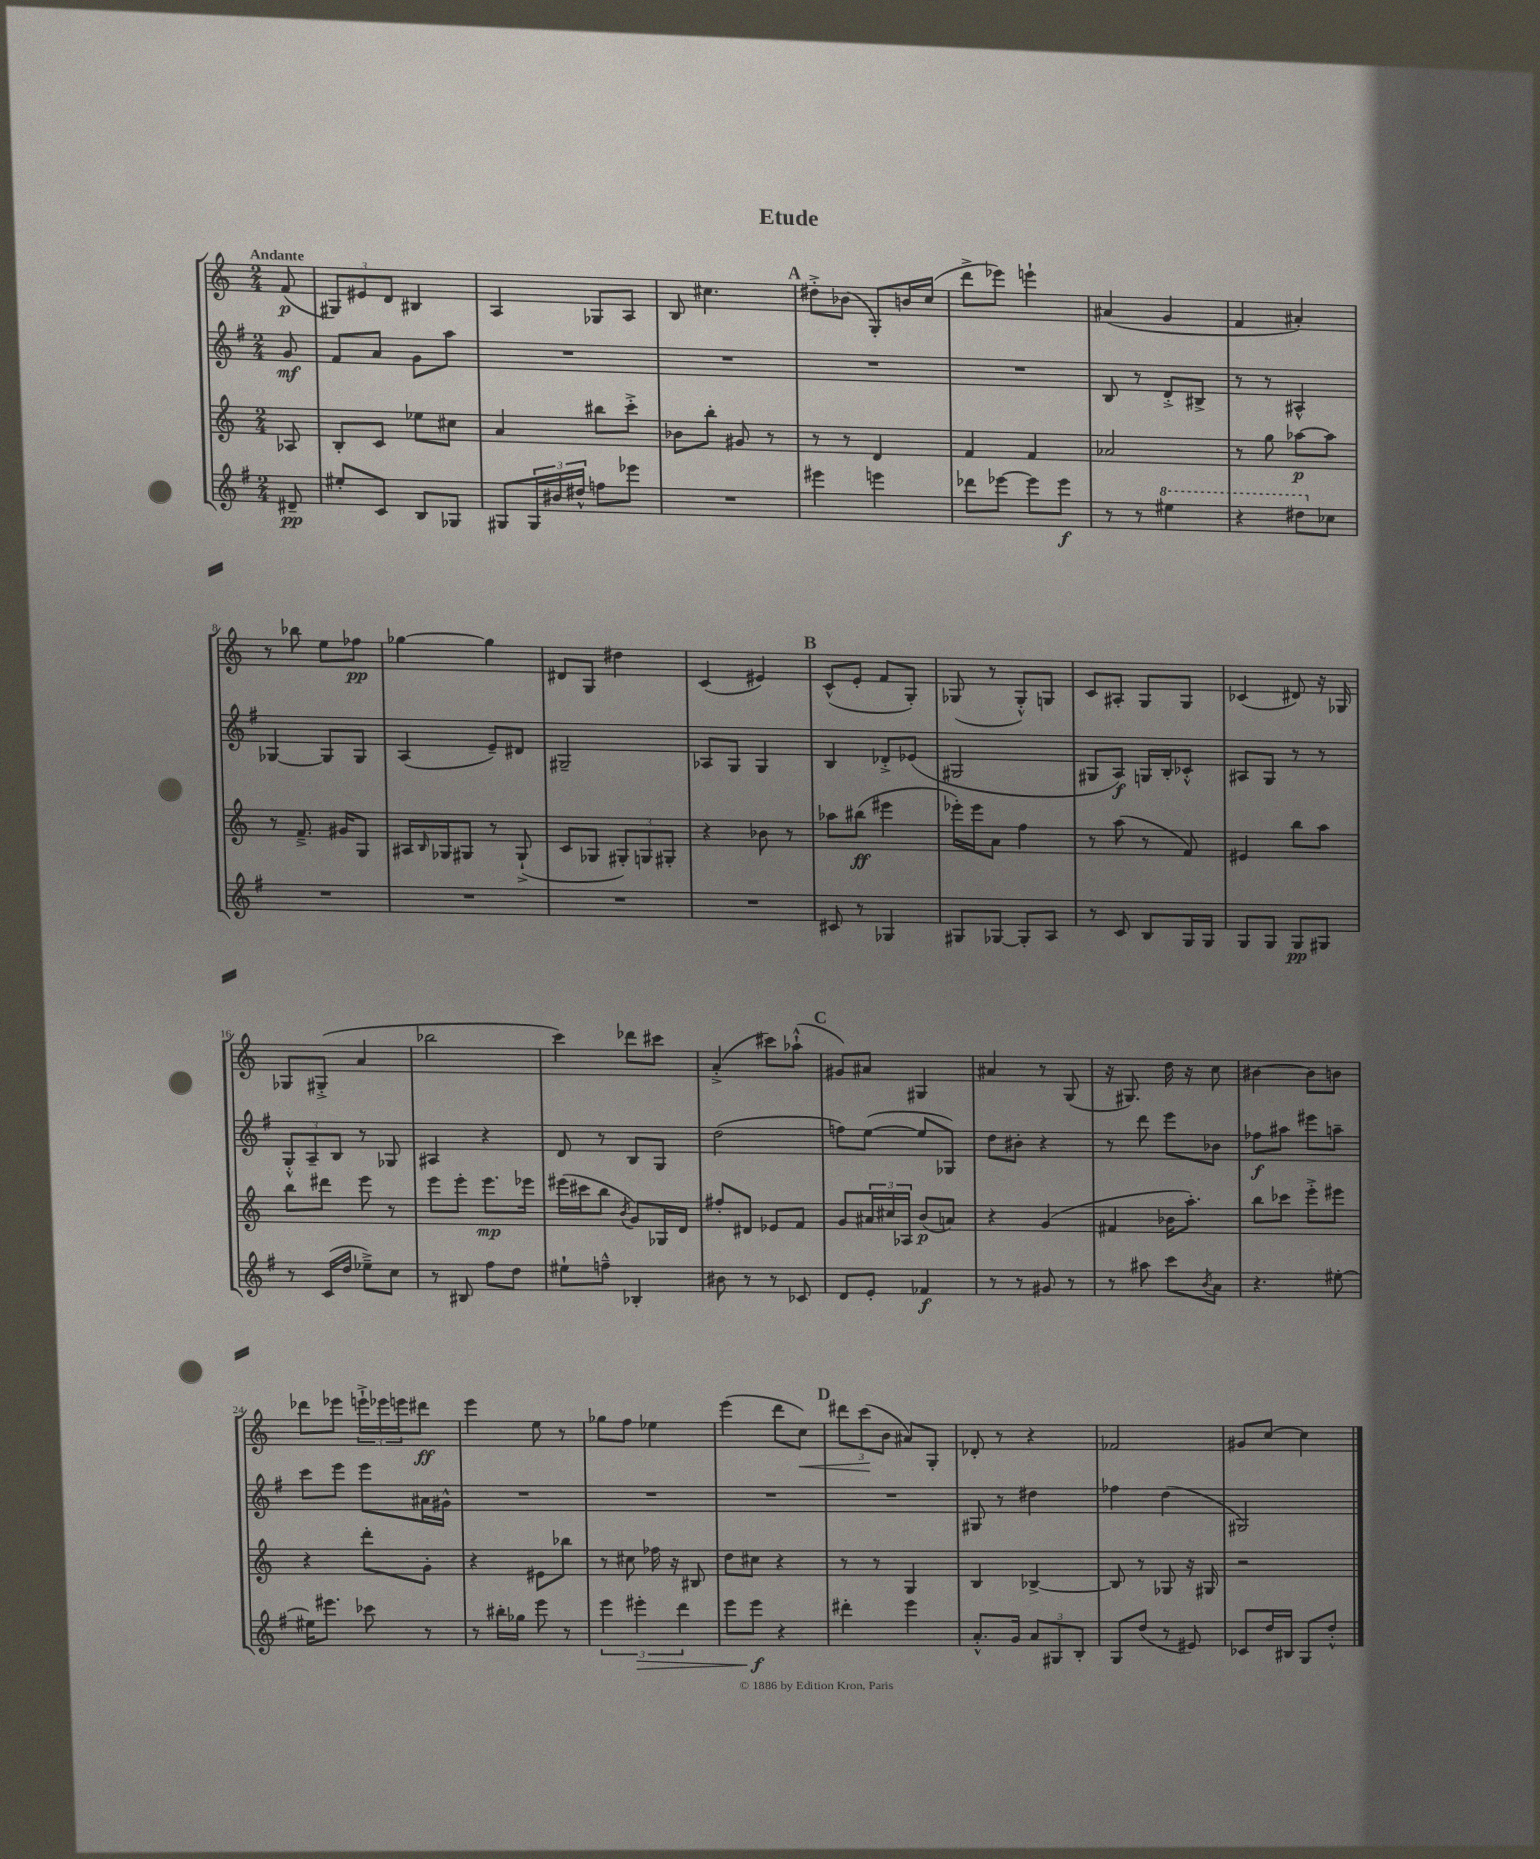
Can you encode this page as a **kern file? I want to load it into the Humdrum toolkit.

**kern	**kern	**kern	**kern
*staff4	*staff3	*staff2	*staff1
*clefG2	*clefG2	*clefG2	*clefG2
*k[f#]	*k[]	*k[f#]	*k[]
*M2/4	*M2/4	*M2/4	*M2/4
8d#~/	8A-/	8g/	(8f/
=	=	=	=
8ee#'/L	8B'/L	8f#/L	12G#/L)
.	.	.	12e#/
8c/J	8c/J	8a/J	.
.	.	.	12d/J
8B/L	8ee-\L	8g\L	4B#/
8G-/J	8cc#\J	8aa\J	.
=	=	=	=
8G#/L	4a/	2r	4A/
24G#/L	.	.	.
24b#/	.	.	.
24dd#^^/JJ	.	.	.
8ff\L	8bb#\L	.	8G-/L
8eee-\J	8ccc'^\J	.	8A/J
=	=	=	=
2r	8b-\L	2r	8B/
.	8bb'\J	.	4.cc#\
.	8g#/	.	.
.	8r	.	.
=	=	=	=
4eee#\	8r	2r	8dd#'^\L
.	8r	.	(8b-\J
4eee\	4d/	.	8G'/L)
.	.	.	16b/L
.	.	.	(16cc/JJ
=	=	=	=
8ddd-\L	4f/	2r	8ddd^\L
[8eee-\J	.	.	8eee-\J)
8eee-\]L	4f/	.	4eee`\
8eee-\J	.	.	.
=	=	=	=
8r	2a-/	8B/	(4a#/
8r	.	8r	.
4eee#\	.	8d'^/L	4g/
.	.	8B#^/J	.
=	=	=	=
4r	8r	8r	4f/
.	8gg\	8r	.
8ddd#\L	[8aa-\L	4A#^^/	4a#'/)
8cc-\J	8aa-\]J	.	.
=	=	=	=
2r	8r	[4G-/	8r
.	8.f~^/	.	8bb-\
.	.	8G-/]L	8ee\L
.	16g#/LK	.	.
.	8G/J	8G-/J	8ff-\J
=	=	=	=
2r	16A#/LL	(4A/	[4gg-\
.	16qqB/	.	.
.	16G-/J	.	.
.	8G#/J	.	.
.	8r	8e~/L)	4gg-\]
.	(8G#`^/	8d#/J	.
=	=	=	=
2r	8c/L	2G#~/	8d#/L
.	8G-/J	.	8G/J
.	12G#'/L)	.	4dd#\
.	12G/	.	.
.	12G#'/J	.	.
=	=	=	=
2r	4r	8A-/L	(4c/
.	.	8G/J	.
.	8b-\	4G/	4e#/)
.	8r	.	.
=	=	=	=
8c#/	8aa-\L	4B/	(8c^^/L
8r	(8bb#\J	.	8e'/J
4G-/	4eee#\	8d-'^/L	8f/L
.	.	(8e-/J	8G'/J)
=	=	=	=
8G#/L	16eee-'\LL)	2G#/	(8G-/
.	16eee-\J	.	.
[8G-/J	8a\J	.	8r
8G-'/]L	4ff\	.	8G-'^^/L)
8A/J	.	.	8G/J
=	=	=	=
8r	8r	8G#/L	8c/L
8c/	(8aa\	8A/J)	8A#'/J
8B/L	8r	16G/LL	8G/L
.	.	16B'/J	.
16G/L	8f/)	8c-'^^/J	8G/J
16G/JJ	.	.	.
=	=	=	=
8G/L	4e#/	8A#/L	(4c-/
8G/J	.	8G/J	.
8G/L	8bb\L	8r	8d#/)
8G#/J	8aa\J	8r	16r
.	.	.	16G-/
=	=	=	=
8r	8bb\L	12G'^^/L	8G-/L
.	.	12A~/	.
(16c/LL	8ddd#\J	.	(8G#'^/J
.	.	12B/J	.
16dd/JJ	.	.	.
8ee-~^\L)	8eee\	8r	4a/
8cc\J	8r	8G-/	.
=	=	=	=
8r	8eee\L	4A#/	2bb-\
8B#/	8eee'\J	.	.
8ff#\L	8.eee\L	4r	.
8dd\J	.	.	.
.	16eee-\Jk	.	.
=	=	=	=
8ee#`\L	(16eee#\LL	8d/	4ccc\)
.	16ccc#\J	.	.
8ff~^^\J	8bb\J	8r	.
.	8qb/	.	.
4B-'/	8g/L)	8B/L	8ddd-\L
.	16G-/L	8G/J	8ccc#\J
.	16d/JJ	.	.
=	=	=	=
8b#\	8ff#'/L	(2dd\	(4a'^/
8r	8d#/J	.	.
8r	8e-/L	.	8ccc#\L)
8c-/	8f/J	.	(8aa-`^^\J
=	=	=	=
8d/L	8g/L	8ff\L)	8g#/L)
8e'/J	24a#/L	([8ee\J	8a#/J
.	24cc#/	.	.
.	24A-/JJ	.	.
4f-/	(8b/L	8ee/]L	4G#/
.	8a/J)	8G-/J)	.
=	=	=	=
8r	4r	8dd\L	4a#/
8r	.	8b#'\J	.
8g#/	(4g/	4r	8r
8r	.	.	(8G/
=	=	=	=
8r	4f#/	8r	16r
.	.	.	8.G#/)
8aa#\	.	8ddd\	.
8ccc\L	16b-\LK	8eee\L	16dd\
.	8.aa'\J)	.	16r
8qb/	.	.	.
8a\J	.	8b-\J	8cc\
=	=	=	=
4.r	8bb\L	8ff-\L	[4b#\
.	8ccc-\J	8aa#\J	.
.	8eee'^\L	8eee#\L	8b#\]L
[8ee#'\	8eee#\J	8aa~\J	8b\J
=	=	=	=
16ee#\]LK	4r	8ccc\L	8ddd-\L
8.eee#\J	.	.	.
.	.	8eee\J	8eee-\J
8ccc-\	8ddd'\L	8eee\L	24eee`^\LL
.	.	.	24eee-\
.	.	.	24eee\J
8r	8g'\J	16a#\L	8ddd#\J
.	.	16g#^^\JJ	.
=	=	=	=
8r	4r	2r	4eee\
16bb#'\LL	.	.	.
16gg-\JJ	.	.	.
8eee\	8e#\L	.	8ee\
8r	8bb-\J	.	8r
=	=	=	=
6eee\	8r	2r	8gg-\L
.	8cc#\	.	8ff\J
6eee#'\	.	.	.
.	16ff-\	.	4ee-\
.	16r	.	.
6ddd\	.	.	.
.	8B#/	.	.
=	=	=	=
8eee\L	8dd\L	2r	(4eee\
8eee\J	8cc#\J	.	.
4r	4r	.	8ddd\L
.	.	.	8cc\J)
=	=	=	=
4ddd#'\	8r	2r	12ddd#\L
.	.	.	(12ccc\
.	8r	.	.
.	.	.	12b\J
4eee\	4G/	.	8a#/L)
.	.	.	8G'/J
=	=	=	=
8.a'^^/L	4B/	8G#/	8d-'/
.	.	8r	8r
16g/Jk	.	.	.
12a/L	[4B-^/	4dd#\	4r
12G#/	.	.	.
12B'/J	.	.	.
=	=	=	=
8G/L	8B-/]	4ff-\	2f-/
(8dd/J	8r	.	.
8r	8G-/	(4dd\	.
8e#/)	16r	.	.
.	16G#/	.	.
=	=	=	=
8c-/L	2r	2G#/)	8g#/L
16dd/L	.	.	[8cc/J
16B#/JJ	.	.	.
8G/L	.	.	4cc\]
8dd'^^/J	.	.	.
==	==	==	==
*-	*-	*-	*-
